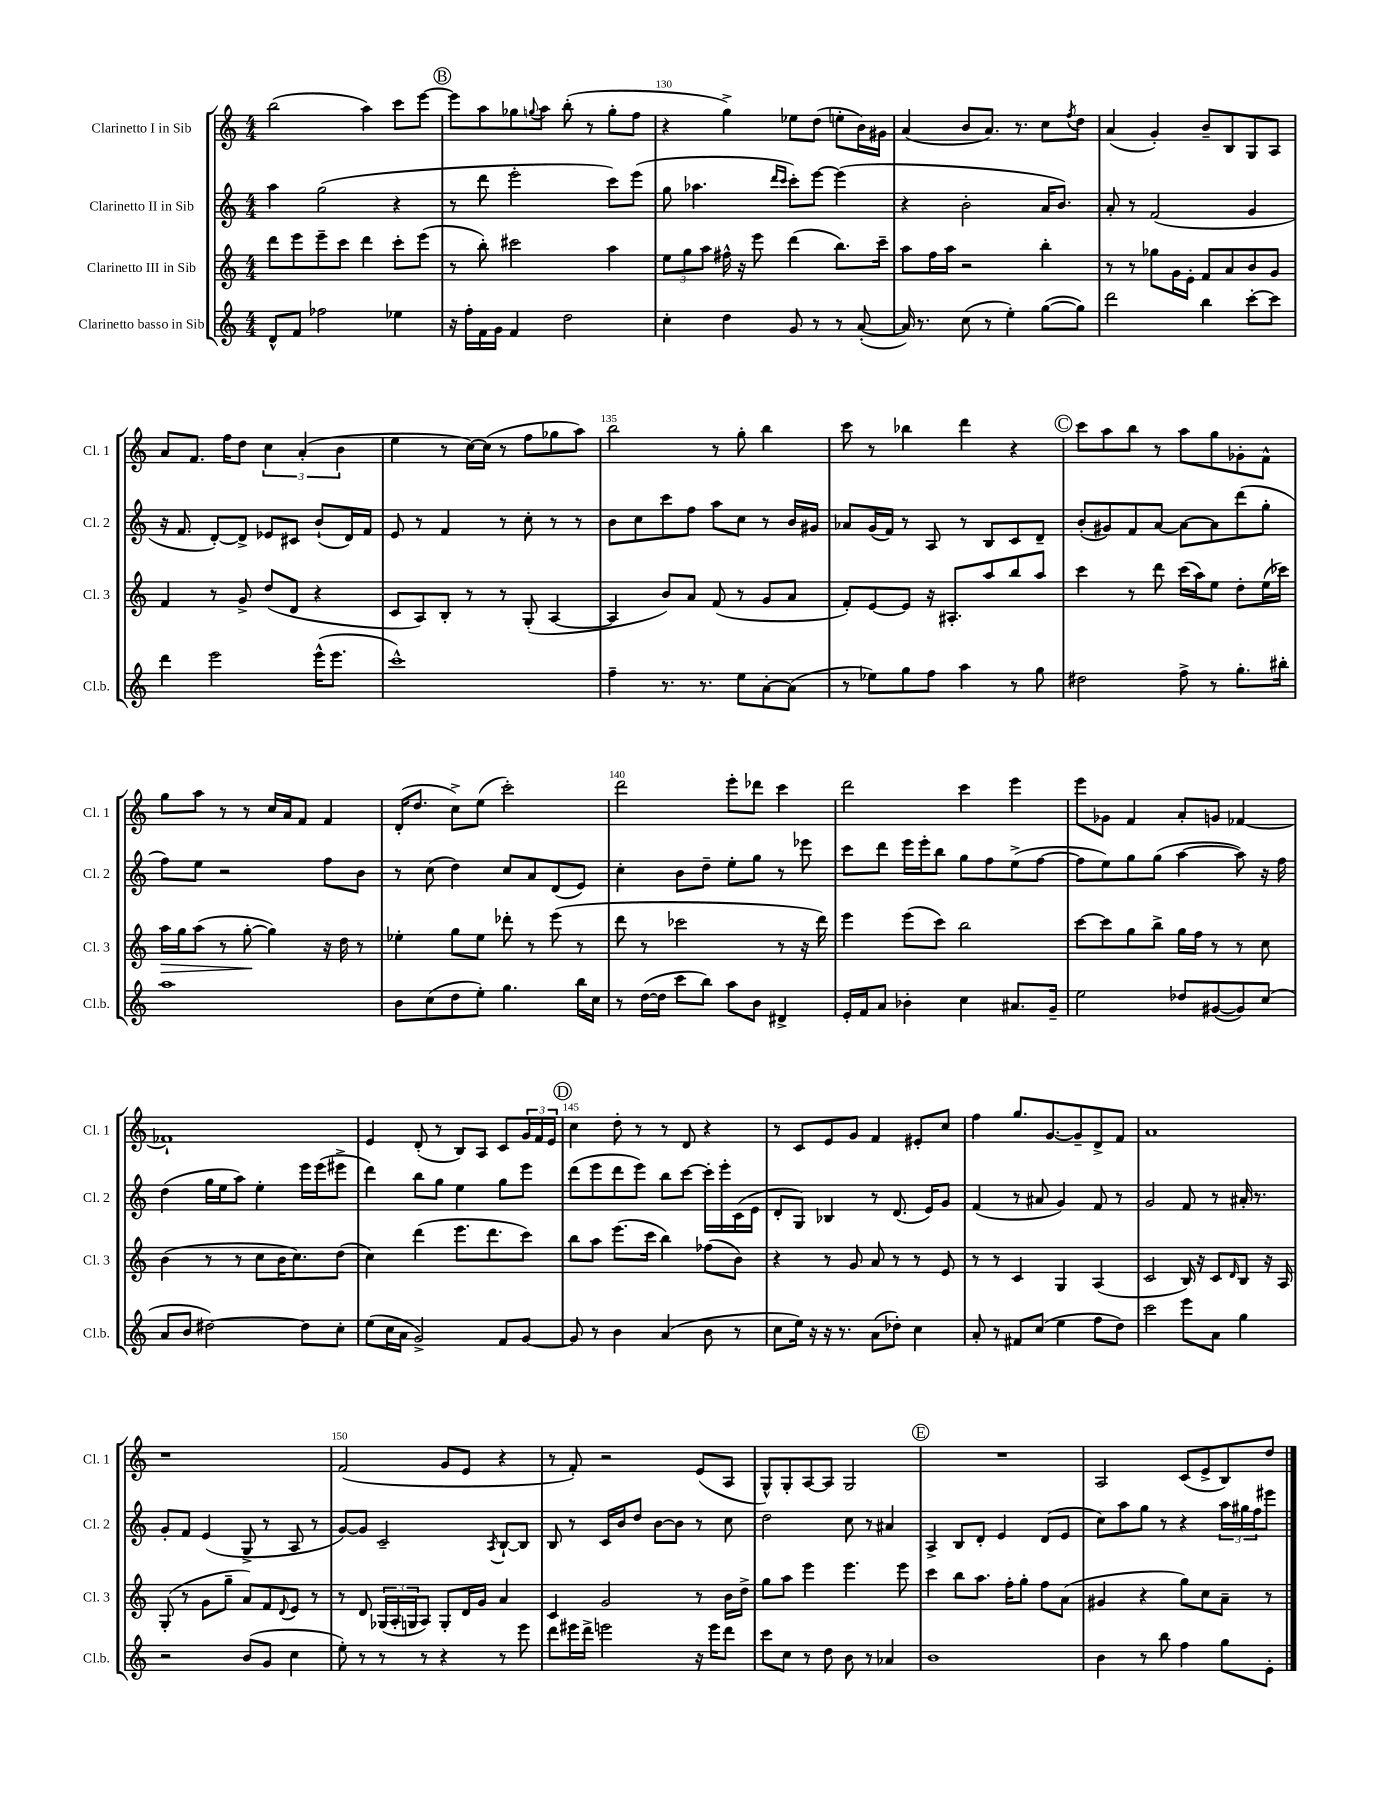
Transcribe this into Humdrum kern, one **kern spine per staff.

**kern	**kern	**dynam	**kern	**kern
*part4	*part3	*part3	*part2	*part1
*staff4	*staff3	*staff3	*staff2	*staff1
*I"Clarinetto basso in Sib	*I"Clarinetto III in Sib	*	*I"Clarinetto II in Sib	*I"Clarinetto I in Sib
*I'Cl.b.	*I'Cl. 3	*	*I'Cl. 2	*I'Cl. 1
*clefG2	*clefG2	*	*clefG2	*clefG2
*k[]	*k[]	*	*k[]	*k[]
*M4/4	*M4/4	*	*M4/4	*M4/4
=128	=128	=128	=128	=128
8d^^/L	8ddd\L	.	4aa\	(2bb\
8f/J	8eee\	.	.	.
2ff-X\	8eee~\	.	(2gg\	.
.	8ccc\J	.	.	.
.	4ddd\	.	.	4aa\)
4ee-X\	8ccc'\L	.	4r	8ccc\L
.	(8eee\J	.	.	[8eee\J
!!LO:REH:place=s1:t=B
=129	=129	=129	=129	=129
16r	8r	.	8r	8eee\L]
16ff'\LL	.	.	.	.
16f\	8bb'\)	.	8ddd\	8aa\
16g\JJ	.	.	.	.
4f/	2ccc#X\	.	2eee'\	8gg-X\
.	.	.	.	8qqggn/
.	.	.	.	8aa\J
2dd\	.	.	.	(8bb'\
.	.	.	.	8r
.	4aa\	.	8ccc\L)	8gg'\L
.	.	.	(8eee\J	8ff\J
=130	=130	=130	=130	=130
4cc'\	12ee\L	.	8gg\	4r
.	12gg\	.	.	.
.	.	.	4.aa-X\	.
.	12aa\J	.	.	.
4dd\	16ff#X^^\	.	.	4gg^\)
.	16r	.	.	.
.	8eee\	.	.	.
.	.	.	16qqddd/LL	.
.	.	.	16qqccc/JJ	.
8g/	(4ddd\	.	8ccc'\L)	8ee-X\L
8r	.	.	[8eee\J	(8dd\J
8r	8.bb\L)	.	(4eee\]	8een'\L
([8a'/	.	.	.	16b\L)
.	16ccc~\Jk	.	.	16g#X\JJ
=131	=131	=131	=131	=131
16a/])	8aa\L	.	4r	(4a/
8.r	.	.	.	.
.	16ff\L	.	.	.
.	16aa\JJ	.	.	.
(8cc\	2r	.	2b'\	8b/L
8r	.	.	.	8.a/J)
4ee'\)	.	.	.	.
.	.	.	.	8.r
([8gg\L	4bb'\	.	16a/KL	8cc\L
.	.	.	8.b/J)	.
.	.	.	.	8qff/
8gg\J])	.	.	.	8dd\J
=132	=132	=132	=132	=132
2ddd\	8r	.	8a'/	(4a/
.	8r	.	8r	.
.	8gg-X\L	.	(2f/	4g'/)
.	16g\L	.	.	.
.	16e'\JJ	.	.	.
4bb\	8f/L	.	.	8b~/L
.	8a/	.	.	8B/
[8ccc'\L	8b/	.	4g/	8G/
8ccc\J]	8g/J	.	.	8A/J
!!LO:LB:g=z
=133	=133	=133	=133	=133
4ddd\	4f/	.	16r	8a/L
.	.	.	8.f/	.
.	.	.	.	8.f/J
2eee\	8r	.	[8d'/L)	.
.	.	.	.	16ff\KL
.	8g^/	.	8d^/J]	8dd\J
.	(8dd/L	.	8e-X/L	6cc\
.	8d/J	.	8c#X/J	.
.	.	.	.	(6a'/
(16eee^^\KL	4r	.	(8b`/L	.
8.eee\J	.	.	.	.
.	.	.	.	6b\
.	.	.	16d/L)	.
.	.	.	16f/JJ	.
=134	=134	=134	=134	=134
1ccc^^)	8c/L	.	8e/	4ee\
.	8A/)	.	8r	.
.	8B'/J	.	4f/	8r
.	8r	.	.	[16cc\LL)
.	.	.	.	(16cc\JJ]
.	8r	.	8r	8r
.	(8G'/	.	8cc'\	8ff\L
.	[4A/	.	8r	8gg-X\
.	.	.	8r	8aa\J)
=135	=135	=135	=135	=135
4ff~\	4A/]	.	8b\L	2bb\
.	.	.	8cc\	.
8.r	8b/L)	.	8ccc\	.
.	8a/J	.	8ff\J	.
8.r	.	.	.	.
.	(8f/	.	8aa\L	8r
8ee\L	8r	.	8cc\J	8gg'\
[8a'\	8g/L	.	8r	4bb\
(8a\J]	8a/J	.	16b/LL	.
.	.	.	16g#X/JJ	.
=136	=136	=136	=136	=136
8r	8f'/L)	.	8a-X/L	8ccc\
8ee-X\L)	[8e/	.	(16g/L	8r
.	.	.	16f/JJ)	.
8gg\	8e/J]	.	8r	4bb-X\
8ff\J	16r	.	8A/	.
.	8.A#X'/L	.	.	.
4aa\	.	.	8r	4ddd\
.	8aa/	.	8B/L	.
8r	8bb/	.	8c/	4r
8gg\	8aa/J	.	8d~/J	.
!!LO:REH:place=s1:t=C
=137	=137	=137	=137	=137
2dd#X\	4ccc\	.	(8b'/L	8ccc\L
.	.	.	8g#X/)	8aa\
.	8r	.	8f/	8bb\J
.	8ddd\	.	[8a/J	8r
8ff^\	(16ccc\LL	.	8a\L_	8aa\L
.	16aa\J)	.	.	.
8r	8ee\J	.	8a\]	8gg\
8.gg'\L	8dd'\L	.	(8ddd\	8g-X'\
.	(16ee\L	.	8gg'\J	8f^^\J
16bb#X'\Jk	16ccc-X\JJ)	.	.	.
!!LO:LB:g=z
=138	=138	=138	=138	=138
!	!	!LO:HP:b	!	!
1aa	16aa\LL	>	8ff\L)	8gg\L
.	16gg\J	.	.	.
.	(8aa\J	.	8ee\J	8aa\J
.	8r	.	2r	8r
.	[8gg'\	.	.	8r
.	4gg\])	]	.	16cc/LL
.	.	.	.	16a/J
.	.	.	.	8f/J
.	16r	.	8ff\L	4f/
.	16dd\	.	.	.
.	8r	.	8b\J	.
=139	=139	=139	=139	=139
8b\L	4ee-X'\	.	8r	(16d'/KL
.	.	.	.	8.dd/J
(8cc\	.	.	(8cc\	.
8dd\	8gg\L	.	4dd\)	8cc^\L)
8ee'\J)	8ee-\J	.	.	(8ee\J
4.gg\	8ddd-X'\	.	8cc/L	2ccc'\)
.	8r	.	8a/	.
.	(8eee\	.	(8d/	.
16bb\LL	8r	.	8e/J)	.
16cc\JJ	.	.	.	.
=140	=140	=140	=140	=140
8r	8ddd\	.	4cc'\	2ddd\
([16dd\LL	8r	.	.	.
16dd\JJ]	.	.	.	.
8ccc\L	2ccc-X\	.	8b\L	.
8bb\J)	.	.	8dd~\J	.
8aa\L	.	.	8ee'\L	8eee'\L
8b\J	.	.	8gg\J	8ddd-X\J
4d#X^/	8r	.	8r	4ccc\
.	16r	.	8eee-X\	.
.	16ddd\)	.	.	.
=141	=141	=141	=141	=141
16e'/LL	4eee\	.	8ccc\L	2ddd\
16f/J	.	.	.	.
8a/J	.	.	8ddd\J	.
4b-X'\	(8eee\L	.	16eee\LL	.
.	.	.	16eee'\J	.
.	8ccc\J)	.	8bb\J	.
4cc\	2bb\	.	8gg\L	4ccc\
.	.	.	8ff\	.
8.a#X/L	.	.	(8ee^\	4eee\
.	.	.	[8ff\J	.
16g~/Jk	.	.	.	.
=142	=142	=142	=142	=142
2ee\	[8ccc\L	.	8ff\L]	8eee\L
.	8ccc\]	.	8ee\)	8g-X\J
.	8gg\	.	8gg\	4f/
.	8bb^\J	.	(8gg\J	.
8dd-X/L	16gg\LL	.	[4aa\	8a'/L
.	16ff\JJ	.	.	.
([8g#X/	8r	.	.	8gn/J
8g#/])	8r	.	8aa\])	[4f-X/
(8cc/J	8cc\	.	16r	.
.	.	.	16ff\	.
!!LO:LB:g=z
=143	=143	=143	=143	=143
8a/L	(4b\	.	(4dd\	1f-X`]
8b/J	.	.	.	.
[2dd#X\)	8r	.	16gg\LL	.
.	.	.	16ee\J	.
.	8r	.	8aa\J)	.
.	8cc\L	.	4ee'\	.
.	16b\K	.	.	.
.	8.cc\)	.	.	.
8dd#\L]	.	.	16eee\LL	.
.	.	.	(16eee\J	.
8cc'\J	(8dd\J	.	8eee#X^\J	.
=144	=144	=144	=144	=144
(8ee\L	4cc\)	.	4ddd\)	4e/
16cc\L	.	.	.	.
16a\JJ	.	.	.	.
2g^/)	(4ddd\	.	8bb\L	(8d'/
.	.	.	8gg\J	8r
.	8.eee\L	.	4ee\	8B/L)
.	.	.	.	8A/J
.	8.ddd\	.	.	.
8f/L	.	.	8gg\L	8c/L
[8g/J	8ccc\J)	.	8eee\J	24g/L
.	.	.	.	24f/
.	.	.	.	24e/JJ
!!LO:REH:place=s1:t=D
=145	=145	=145	=145	=145
8g/]	8bb\L	.	(8ddd\L	4cc\
8r	8aa\J	.	8eee\	.
4b\	(8.eee\L	.	8ddd\	8dd'\
.	.	.	8eee\J)	8r
.	16ccc\Jk	.	.	.
(4a/	4bb\)	.	8bb\L	8r
.	.	.	[8ccc\J	8d/
8b\	(8ff-X\L	.	16ccc'\LL]	4r
.	.	.	16eee'\	.
8r	8b\J)	.	(16c\	.
.	.	.	16e\JJ	.
=146	=146	=146	=146	=146
8cc\L	4r	.	8d'/L	8r
16ee\Jk)	.	.	8G/J)	8c/L
16r	.	.	.	.
16r	8r	.	4B-X/	8e/
8.r	.	.	.	.
.	8g/	.	.	8g/J
(8a\L	8a/	.	8r	4f/
8dd-X'\J)	8r	.	(8.d/	.
4cc\	8r	.	.	8e#X'/L
.	.	.	16e/KL)	.
.	8e/	.	8g/J	8cc/J
=147	=147	=147	=147	=147
8a'/	8r	.	(4f/	4ff\
8r	8r	.	.	.
8f#X/L	4c/	.	8r	8.gg/L
(8cc/J	.	.	8a#X/	.
.	.	.	.	[8.g/
4ee\	4G/	.	4g/)	.
.	.	.	.	8g~/]
8ff\L	(4A/	.	8f/	8d^/
8dd\J)	.	.	8r	8f/J
=148	=148	=148	=148	=148
2ccc\	2c/	.	2g/	1a
8eee\L	16B/)	.	8f/	.
.	16r	.	.	.
8a\J	8c/L	.	8r	.
.	16qqd/	.	.	.
4gg\	8B/J	.	16a#X'/	.
.	.	.	8.r	.
.	16r	.	.	.
.	16A/	.	.	.
!!LO:LB:g=z
=149	=149	=149	=149	=149
2r	(8G'/	.	8g'/L	1r
.	8r	.	8f/J	.
.	8g\L	.	(4e/	.
.	8gg~\J	.	.	.
(8b/L	8a/L)	.	8G^/	.
8g/J	8f/	.	8r	.
.	8qqd/	.	.	.
4cc\	8e/J	.	8A/	.
.	8r	.	8r	.
=150	=150	=150	=150	=150
8ee'\)	8r	.	[8g/L)	(2f/
8r	8d/	.	8g/J]	.
8r	(24G-X/LL	.	2c~/	.
.	24A'/	.	.	.
.	24Gn/J	.	.	.
8r	8A/J)	.	.	.
4r	8G'/L	.	.	8g/L
.	16d/L	.	.	8e/J
.	16g/JJ	.	.	.
.	.	.	8qA/	.
8r	4a/	.	[8B`/L	4r
8eee\	.	.	8B/J]	.
=151	=151	=151	=151	=151
8ddd\L	4c/	.	8B/	8r
16eee#X\L	.	.	8r	8f'/)
16ddd^\JJ	.	.	.	.
2eeen\	2g/	.	16c/LL	2r
.	.	.	16b/J	.
.	.	.	8dd/J	.
.	.	.	[8b\L	.
.	.	.	8b\J]	.
16r	8r	.	8r	(8e/L
16eee\KL	.	.	.	.
8ddd\J	16b\LL	.	8cc\	8A/J
.	16dd^\JJ	.	.	.
=152	=152	=152	=152	=152
8ccc\L	8gg\L	.	2dd\	8G^^/L)
8cc\J	8aa\J	.	.	8G'/
8r	4eee\	.	.	[8A/
8dd\	.	.	.	8A/J]
8b\	4.eee\	.	8cc\	2G/
8r	.	.	8r	.
4a-X/	.	.	4a#X/	.
.	8eee\	.	.	.
!!LO:REH:place=s1:t=E
=153	=153	=153	=153	=153
1b	4ccc\	.	4A^/	1r
.	8bb\L	.	8B/L	.
.	8.aa\J	.	8d'/J	.
.	.	.	4e/	.
.	16ff'\KL	.	.	.
.	8gg'\J	.	.	.
.	8ff\L	.	(8d/L	.
.	(8a\J	.	8e/J	.
=154	=154	=154	=154	=154
4b\	4g#X/	.	8cc\L)	2A/
.	.	.	8aa\	.
8r	4r	.	8gg\J	.
8bb\	.	.	8r	.
4ff\	8gg\L)	.	4r	(8c/L
.	8cc\	.	.	8e^/
8gg\L	8a~\J	.	24aa\LL	8B/)
.	.	.	24gg#X\	.
.	.	.	24ff\J	.
8e'\J	8r	.	8eee#X\J	8dd/J
==	==	==	==	==
*-	*-	*-	*-	*-
